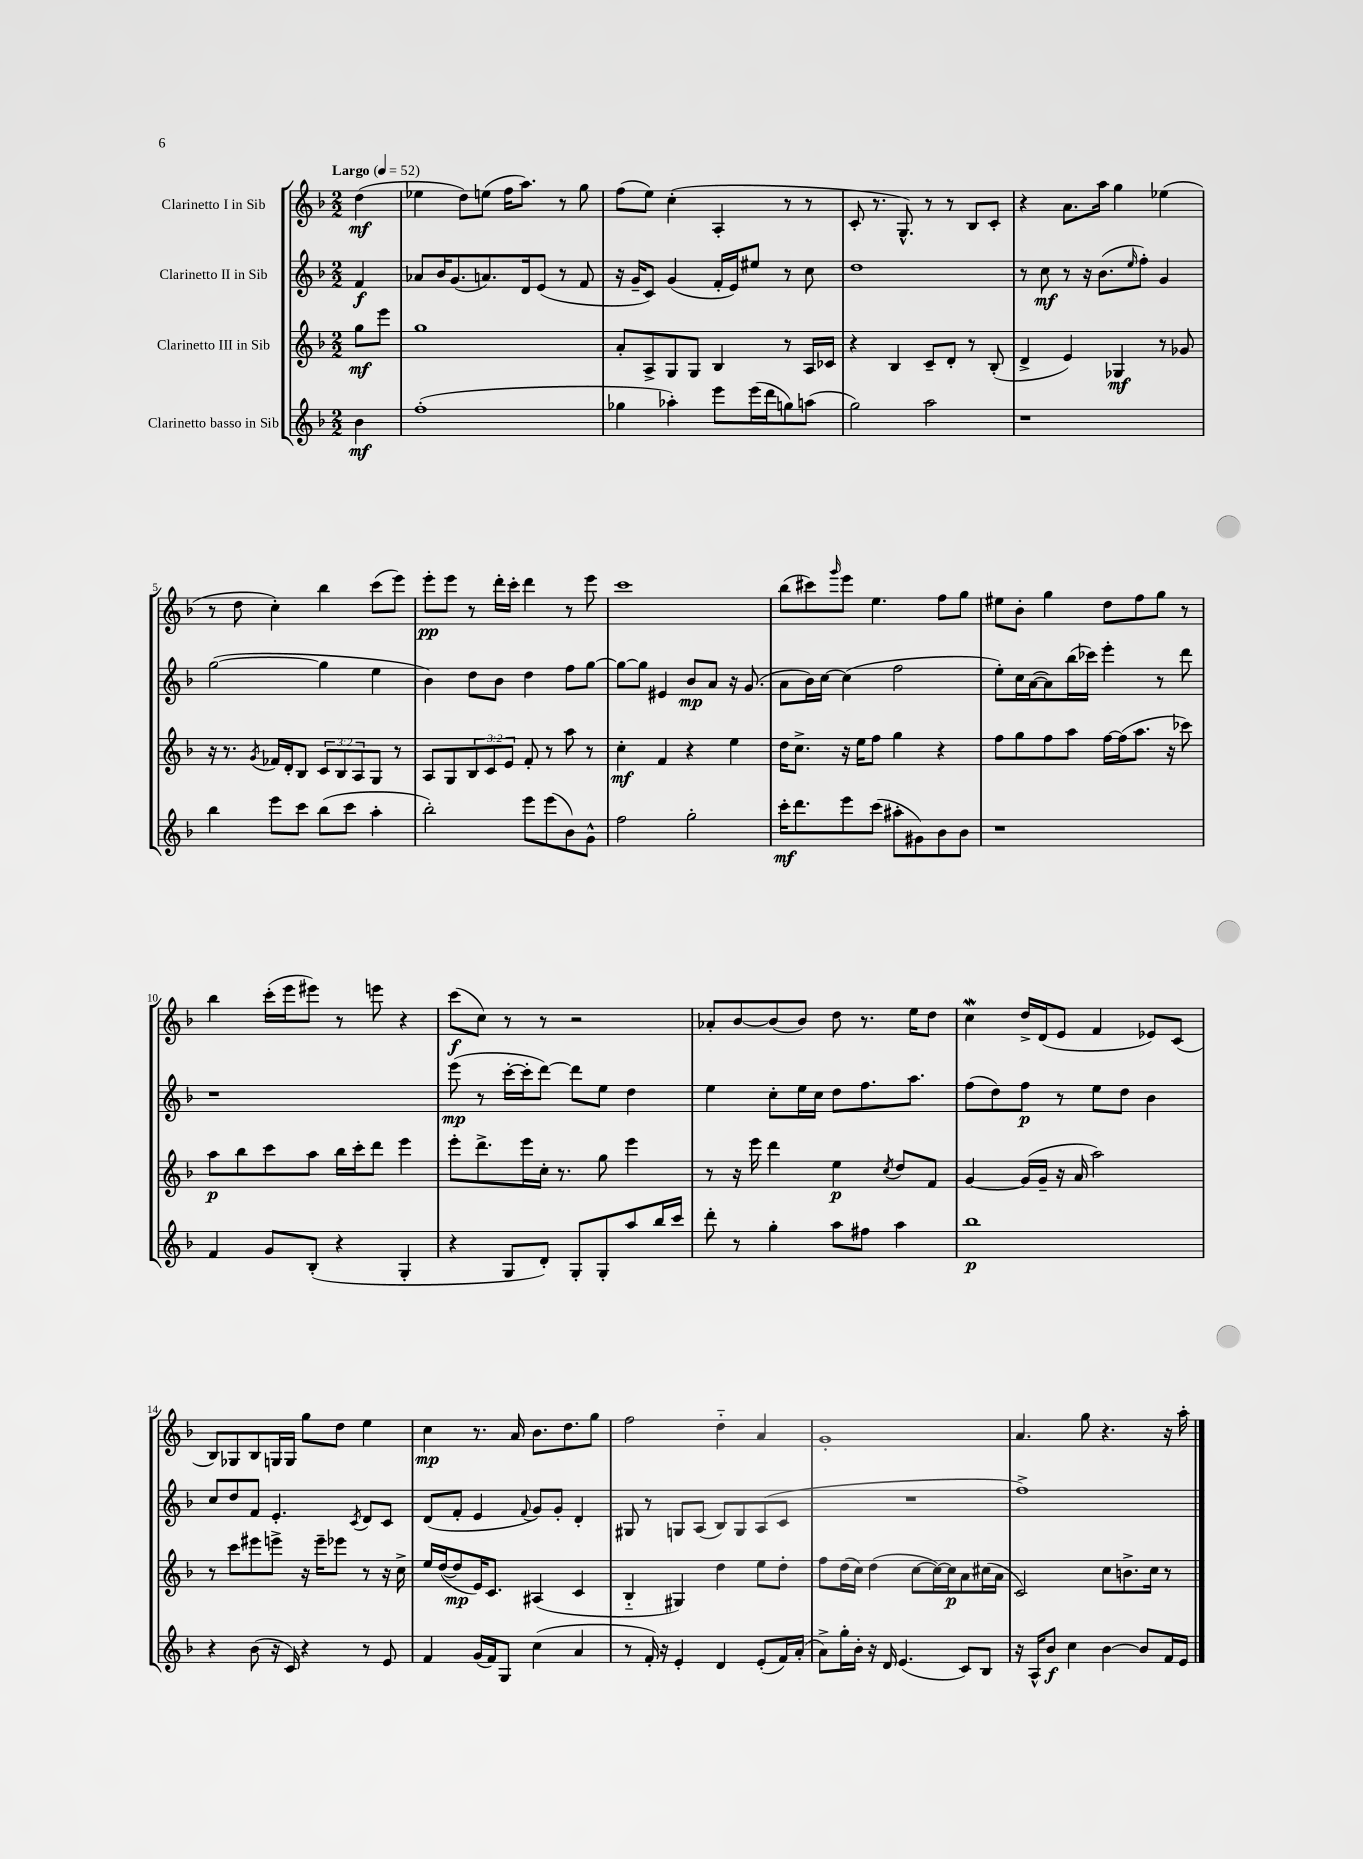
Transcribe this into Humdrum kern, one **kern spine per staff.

**kern	**dynam	**kern	**dynam	**kern	**dynam	**kern	**dynam
*part4	*part4	*part3	*part3	*part2	*part2	*part1	*part1
*staff4	*staff4	*staff3	*staff3	*staff2	*staff2	*staff1	*staff1
*I"Clarinetto basso in Sib	*	*I"Clarinetto III in Sib	*	*I"Clarinetto II in Sib	*	*I"Clarinetto I in Sib	*
*clefG2	*	*clefG2	*	*clefG2	*	*clefG2	*
*k[b-]	*	*k[b-]	*	*k[b-]	*	*k[b-]	*
*M2/2	*	*M2/2	*	*M2/2	*	*M2/2	*
*MM52	*	*MM52	*	*MM52	*	*MM52	*
=	=	=	=	=	=	=	=
!	!	!	!	!	!	!LO:TX:a:B:t=Largo	!
4b-\	mf	8gg\L	mf	4f/	f	(4dd\	mf
.	.	8eee\J	.	.	.	.	.
=1	=1	=1	=1	=1	=1	=1	=1
(1ff'	.	1gg	.	8a-X/L	.	4ee-X\	.
.	.	.	.	16b-/K	.	.	.
.	.	.	.	(8.g/	.	.	.
.	.	.	.	.	.	8dd\L)	.
.	.	.	.	8.an/)	.	(8een\J	.
.	.	.	.	.	.	16ff\KL	.
.	.	.	.	16d/k	.	8.aa\J)	.
.	.	.	.	(8e/J	.	.	.
.	.	.	.	8r	.	8r	.
.	.	.	.	8f/	.	8gg\	.
=2	=2	=2	=2	=2	=2	=2	=2
4gg-X\	.	8a'/L	.	16r	.	(8ff\L	.
.	.	.	.	16g~/KL	.	.	.
.	.	8A^/	.	8c/J)	.	8ee\J)	.
4aa-X'\)	.	8G/	.	(4g/	.	(4cc'\	.
.	.	8G/J	.	.	.	.	.
8eee\L	.	4B-/	.	16f'/LL	.	4A'/	.
.	.	.	.	16e/J)	.	.	.
(16eee\L	.	.	.	8ee#X/J	.	.	.
16ddd\J	.	.	.	.	.	.	.
8ggn\)	.	8r	.	8r	.	8r	.
(8aan\J	.	16A/LL	.	8cc\	.	8r	.
.	.	16c-X/JJ	.	.	.	.	.
=3	=3	=3	=3	=3	=3	=3	=3
2gg\)	.	4r	.	1dd	.	8c'/	.
.	.	.	.	.	.	8.r	.
.	.	4B-/	.	.	.	.	.
.	.	.	.	.	.	8.G^^/)	.
2aa\	.	8c~/L	.	.	.	8r	.
.	.	8d'/J	.	.	.	8r	.
.	.	8r	.	.	.	8B-/L	.
.	.	(8B-'/	.	.	.	8c'/J	.
=4	=4	=4	=4	=4	=4	=4	=4
1r	.	4d^/	.	8r	.	4r	.
.	.	.	.	8cc\	mf	.	.
.	.	4e/)	.	8r	.	8.a\L	.
.	.	.	.	16r	.	.	.
.	.	.	.	(8.b-\L	.	16aa\Jk	.
.	.	4G-X/	mf	.	.	4gg\	.
.	.	.	.	16qqee/	.	.	.
.	.	.	.	8ff'\J)	.	.	.
.	.	8r	.	4g/	.	(4ee-X\	.
.	.	8g-X/	.	.	.	.	.
!!LO:LB:g=z
=5	=5	=5	=5	=5	=5	=5	=5
4bb-\	.	16r	.	([2gg\	.	8r	.
.	.	8.r	.	.	.	.	.
.	.	.	.	.	.	8dd\	.
.	.	8qg/	.	.	.	.	.
8eee\L	.	16f-X/LL	.	.	.	4cc'\)	.
.	.	16d'/J	.	.	.	.	.
8ccc\J	.	8B-/J	.	.	.	.	.
(8bb-\L	.	12c/L	.	4gg\]	.	4bb-\	.
.	.	12B-/	.	.	.	.	.
8ccc\J	.	.	.	.	.	.	.
.	.	12A/	.	.	.	.	.
4aa'\	.	8G/J	.	4ee\	.	(8ccc\L	.
.	.	8r	.	.	.	8eee\J)	.
=6	=6	=6	=6	=6	=6	=6	=6
2bb-'\)	.	8A/L	.	4b-\)	.	8eee'\L	pp
.	.	8G/	.	.	.	8eee\J	.
.	.	12B-/	.	8dd\L	.	8r	.
.	.	12c/	.	.	.	.	.
.	.	.	.	8b-\J	.	16ddd'\LL	.
.	.	12e/J	.	.	.	.	.
.	.	.	.	.	.	16ccc'\JJ	.
8eee\L	.	8f'/	.	4dd\	.	4ddd\	.
(8eee\	.	8r	.	.	.	.	.
8b-\)	.	8aa\	.	8ff\L	.	8r	.
8g^^\J	.	8r	.	[8gg\J	.	8eee\	.
=7	=7	=7	=7	=7	=7	=7	=7
2ff\	.	4cc'\	mf	8gg\L_	.	1ccc	.
.	.	.	.	8gg\J]	.	.	.
.	.	4f/	.	4e#X/	.	.	.
2gg'\	.	4r	.	8b-/L	mp	.	.
.	.	.	.	8a/J	.	.	.
.	.	4ee\	.	16r	.	.	.
.	.	.	.	(8.g/	.	.	.
=8	=8	=8	=8	=8	=8	=8	=8
16ccc'\KL	mf	16dd\KL	.	8a\L	.	(8bb-\L	.
8.ddd\	.	8.cc^\J	.	.	.	.	.
.	.	.	.	16b-\L)	.	8ccc#X\)	.
.	.	.	.	[16cc\JJ	.	.	.
.	.	.	.	.	.	16qqggg/	.
8eee\	.	16r	.	(4cc\]	.	8eee\J	.
.	.	16ee\KL	.	.	.	.	.
(8ccc\J	.	8ff\J	.	.	.	4.ee\	.
8aa#X'\L	.	4gg\	.	2ff\	.	.	.
8g#X\)	.	.	.	.	.	.	.
8b-\	.	4r	.	.	.	8ff\L	.
8b-\J	.	.	.	.	.	8gg\J	.
=9	=9	=9	=9	=9	=9	=9	=9
1r	.	8ff\L	.	8ee'\L)	.	8ee#X\L	.
.	.	8gg\	.	16cc\L	.	8b-'\J	.
.	.	.	.	([16a\J	.	.	.
.	.	8ff\	.	8a\])	.	4gg\	.
.	.	8aa\J	.	(16bb-\L	.	.	.
.	.	.	.	16ccc-X\JJ)	.	.	.
.	.	[16ff\LL	.	4eee'\	.	8dd\L	.
.	.	(16ff\J]	.	.	.	.	.
.	.	8.aa\J	.	.	.	8ff\	.
.	.	.	.	8r	.	8gg\J	.
.	.	16r	.	.	.	.	.
.	.	8ccc-X\)	.	8ddd\	.	8r	.
!!LO:LB:g=z
=10	=10	=10	=10	=10	=10	=10	=10
4f/	.	8aa\L	p	1r	.	4bb-\	.
.	.	8bb-\	.	.	.	.	.
8g/L	.	8ccc\	.	.	.	(16ccc'\LL	.
.	.	.	.	.	.	16eee\J	.
(8B-'/J	.	8aa\J	.	.	.	8eee#X\J)	.
4r	.	16bb-\LL	.	.	.	8r	.
.	.	16ccc'\J	.	.	.	.	.
.	.	8ddd\J	.	.	.	8eeen\	.
4G'/	.	4eee\	.	.	.	4r	.
=11	=11	=11	=11	=11	=11	=11	=11
4r	.	8eee'\L	.	(8eee\	mp	(8ccc\L	f
.	.	8.ddd^\	.	8r	.	8cc\J)	.
8G/L	.	.	.	[16ccc'\LL	.	8r	.
.	.	16eee\L	.	16ccc'\J]	.	.	.
8d'/J)	.	16cc'\JJ	.	[8ddd\J)	.	8r	.
.	.	8.r	.	.	.	.	.
8G'/L	.	.	.	8ddd\L]	.	2r	.
8G'/	.	8gg\	.	8ee\J	.	.	.
8aa/	.	4eee\	.	4dd\	.	.	.
16bb-/L	.	.	.	.	.	.	.
16ccc/JJ	.	.	.	.	.	.	.
=12	=12	=12	=12	=12	=12	=12	=12
8ddd'\	.	8r	.	4ee\	.	8a-X'/L	.
8r	.	16r	.	.	.	[8b-/	.
.	.	16eee\	.	.	.	.	.
4gg'\	.	4ddd\	.	8cc'\L	.	(8b-/]	.
.	.	.	.	16ee\L	.	8b-/J)	.
.	.	.	.	16cc\JJ	.	.	.
8aa\L	.	4ee\	p	8dd\L	.	8dd\	.
8ff#X\J	.	.	.	8.ff\	.	8.r	.
.	.	8qcc/	.	.	.	.	.
4aa\	.	8dd/L	.	.	.	.	.
.	.	.	.	8.aa\J	.	16ee\KL	.
.	.	8f/J	.	.	.	8dd\J	.
=13	=13	=13	=13	=13	=13	=13	=13
1bb-	p	[4g/	.	(8ff\L	.	4ccW\	.
.	.	.	.	8dd\)	.	.	.
.	.	(16g/LL]	.	8ff\J	p	16dd^/LL	.
.	.	16g~/JJ	.	.	.	(16d/J	.
.	.	16r	.	8r	.	8e/J	.
.	.	16a/	.	.	.	.	.
.	.	2aa\)	.	8ee\L	.	4f/	.
.	.	.	.	8dd\J	.	.	.
.	.	.	.	4b-\	.	8e-X/L)	.
.	.	.	.	.	.	(8c/J	.
!!LO:LB:g=z
=14	=14	=14	=14	=14	=14	=14	=14
4r	.	8r	.	8cc/L	.	8B-/L)	.
.	.	8ccc\L	.	8dd/	.	8G-X/	.
(8b-\	.	8eee#X\	.	8f/J	.	8B-/	.
16r	.	8eeen^\J	.	4.e'/	.	16Gn/L	.
16c/)	.	.	.	.	.	16G/JJ	.
4r	.	16r	.	.	.	8gg\L	.
.	.	16eee~\KL	.	.	.	.	.
.	.	8eee-X\J	.	.	.	8dd\J	.
.	.	.	.	8qc/	.	.	.
8r	.	8r	.	8d/L	.	4ee\	.
8e/	.	16r	.	8c/J	.	.	.
.	.	16cc^\	.	.	.	.	.
=15	=15	=15	=15	=15	=15	=15	=15
4f/	.	16ee/LL	.	(8d/L	.	4cc\	mp
.	.	([16dd/J	.	.	.	.	.
.	.	8dd/]	mp	8f'/J	.	.	.
(16g/LL	.	16e/K)	.	4e/	.	8.r	.
16f/J)	.	8.c/J	.	.	.	.	.
8G/J	.	.	.	.	.	.	.
.	.	.	.	.	.	16a/	.
.	.	.	.	8qqf/	.	.	.
(4cc\	.	(4A#X/	.	8g/L)	.	8.b-\L	.
.	.	.	.	8g'/J	.	.	.
.	.	.	.	.	.	8.dd\	.
4a/	.	4c/	.	4d'/	.	.	.
.	.	.	.	.	.	8gg\J	.
=16	=16	=16	=16	=16	=16	=16	=16
8r	.	4B-/	.	8G#X/	.	2ff\	.
16f'/)	.	.	.	8r	.	.	.
16r	.	.	.	.	.	.	.
4e'/	.	4G#X/)	.	8Gn/L	.	.	.
.	.	.	.	(8A/J	.	.	.
4d/	.	4dd\	.	8B-/L)	.	4dd\	.
.	.	.	.	8G/	.	.	.
(8e'/L	.	8ee\L	.	(8A/	.	4a/	.
16f/L)	.	8dd'\J	.	8c/J	.	.	.
(16a'/JJ	.	.	.	.	.	.	.
=17	=17	=17	=17	=17	=17	=17	=17
8a^\L)	.	8ff\L	.	1r	.	1g'	.
16gg'\L	.	(16dd\L	.	.	.	.	.
16b-'\JJ	.	16cc\JJ)	.	.	.	.	.
16r	.	(4dd\	.	.	.	.	.
16d/	.	.	.	.	.	.	.
(4.e/	.	.	.	.	.	.	.
.	.	[8cc\L	.	.	.	.	.
.	.	16cc\L_)	.	.	.	.	.
.	.	16cc\J]	p	.	.	.	.
8c/L)	.	8a\	.	.	.	.	.
8B-/J	.	(16cc#X\L	.	.	.	.	.
.	.	16a\JJ	.	.	.	.	.
=18	=18	=18	=18	=18	=18	=18	=18
16r	.	2c/)	.	1ff^)	.	4.a/	.
16A^^/KL	.	.	.	.	.	.	.
8b-/J	f	.	.	.	.	.	.
4cc\	.	.	.	.	.	.	.
.	.	.	.	.	.	8gg\	.
[4b-\	.	8cc\L	.	.	.	4.r	.
.	.	8.bn^\	.	.	.	.	.
8b-/L]	.	.	.	.	.	.	.
.	.	16cc\Jk	.	.	.	.	.
16f/L	.	8r	.	.	.	16r	.
16e/JJ	.	.	.	.	.	16aa'\	.
==	==	==	==	==	==	==	==
*-	*-	*-	*-	*-	*-	*-	*-
